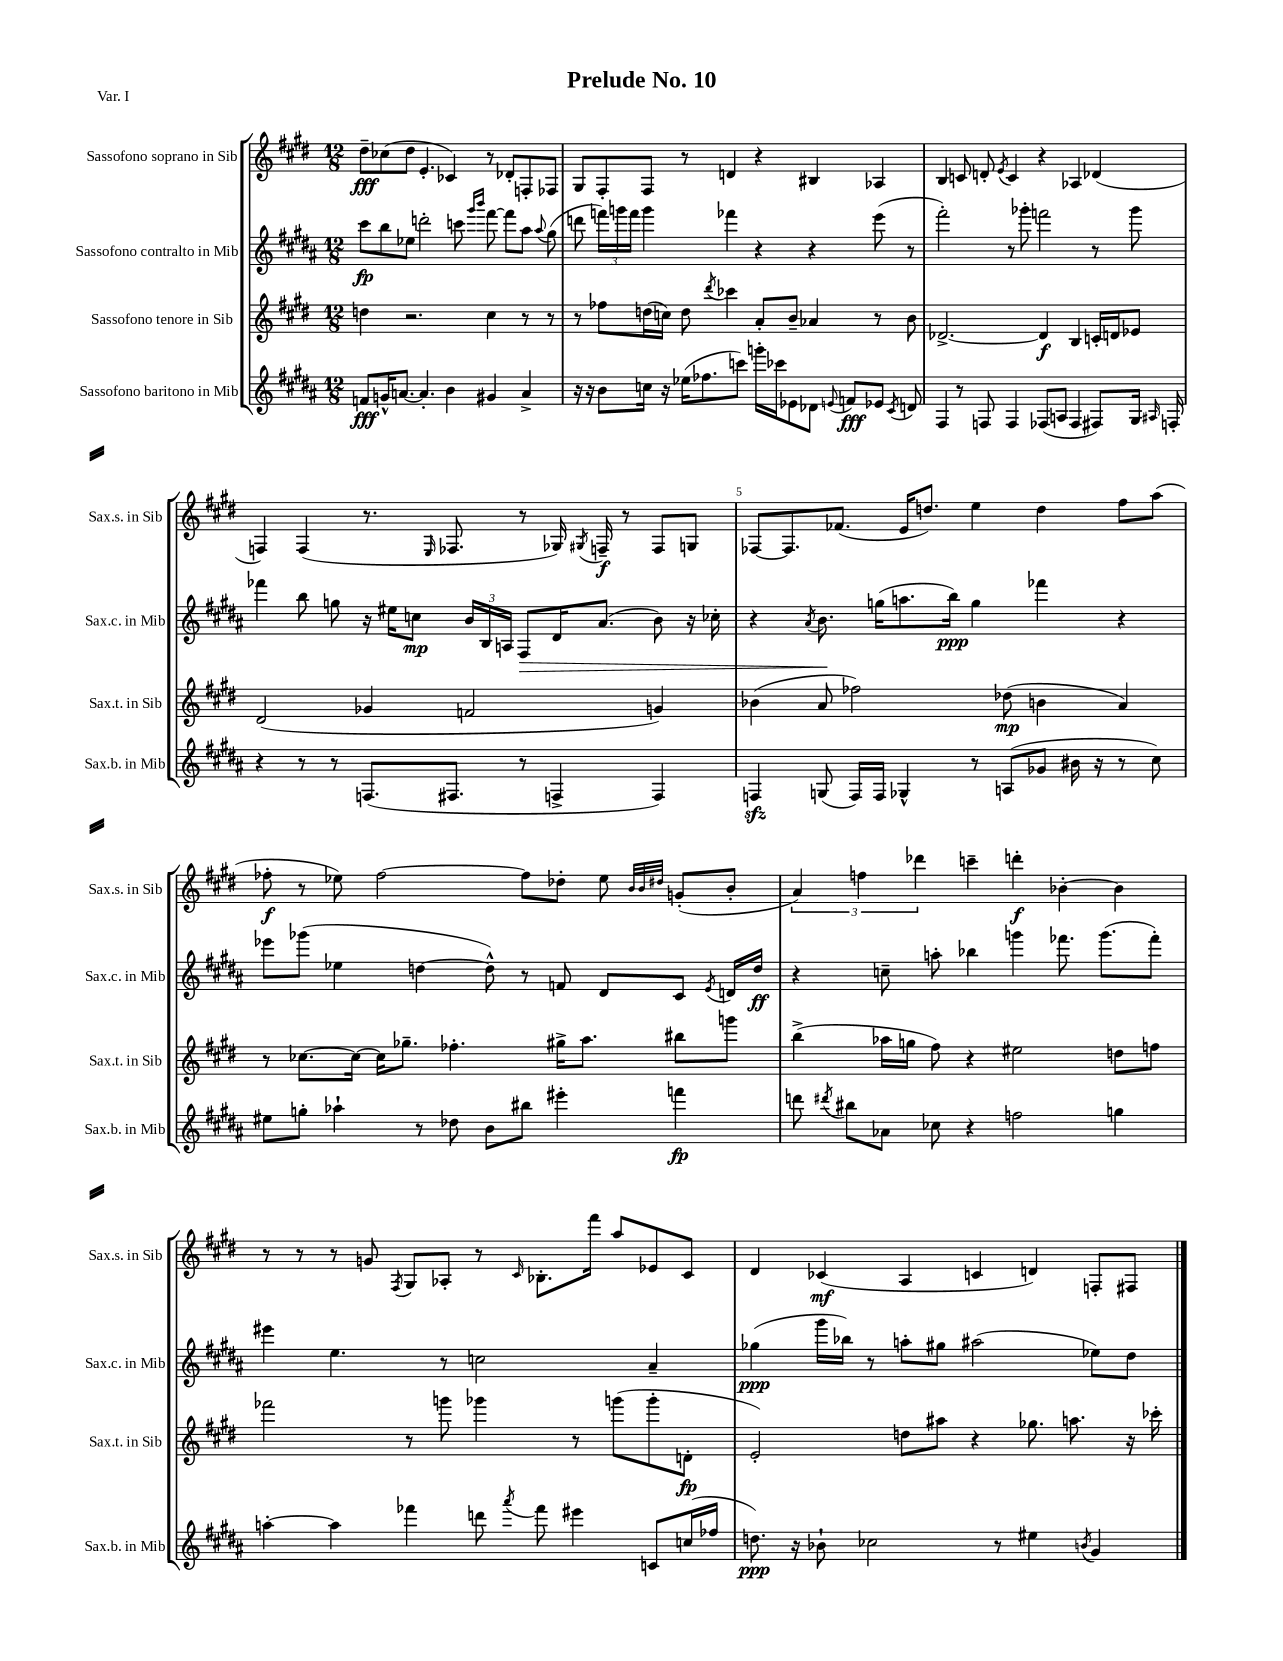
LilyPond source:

\header { title = "Prelude No. 10" piece = "Var. I" }
<<
\new StaffGroup <<
\new Staff = "s0" \with { instrumentName = "Sassofono soprano in Sib" shortInstrumentName = "Sax.s. in Sib" } {
    \clef treble \key e \major \numericTimeSignature \time 12/8
    \autoBeamOff dis''8[--\fff ces''8( dis''8] e'4.-. ces'4) r8 des'8[-. f8-. fes8] |
    gis8[ fis8-. fis8] r8 d'4 r4 bis4 aes4 |
    b4 c'8 d'8-. \acciaccatura { e'8 } c'4 r4 aes4 des'4( |
    f4) f4( r8. \grace { e16 } fes8. r8 ges16) \acciaccatura { gis8 } f16--\f r8 f8[ g8] |
    fes8[~ fes8. fes'8.]( e'16[ d''8.]) e''4 d''4 fis''8[ a''8]( |
    fes''8-.\f r8 ees''8) fes''2~ fes''8[ des''8]-. ees''8 \grace { b'32[ b'32 dis''32] } g'8[-.( b'8]-. |
    \tuplet 3/2 { a'4) f''4 des'''4 } c'''4-- d'''4-.\f bes'4~-. bes'4 |
    r8 r8 r8 g'8 \acciaccatura { fis8 } gis8[ aes8]-. r8 \grace { cis'16 } bes8.[-. fis'''16] a''8[ ees'8 cis'8] |
    dis'4 ces'4\mf( a4 c'4 d'4) f8[-. fis8] \bar "|." |
}
\new Staff = "s1" \with { instrumentName = "Sassofono contralto in Mib" shortInstrumentName = "Sax.c. in Mib" } {
    \clef treble \key b \major \numericTimeSignature \time 12/8
    \autoBeamOff cis'''8[\fp b''8 ees''8] d'''2-. c'''8 \grace { gis'''16[ b'''16] } fis'''8~ fis'''8[ ais''8] \appoggiatura { ais''8 } gis''8( |
    d'''8 \tuplet 3/2 { f'''16[) g'''16 f'''16] } g'''4 fes'''4 r4 r4 e'''8( r8 |
    fis'''2-.) r8 ges'''8-. f'''2 r8 ges'''8 |
    fes'''4 b''8 g''8 r16 eis''16[ c''8]\mp \tuplet 3/2 { b'16[ b16 a16] } fis8[\> dis'16 ais'8.]( b'8) r16 ces''16-. |
    r4 \acciaccatura { ais'8 } b'8.\! g''16[( a''8. b''16]\ppp) g''4 fes'''4 r4 |
    ees'''8[ ges'''8]( ees''4 d''4~ d''8-^) r8 f'8 dis'8[ cis'8] \acciaccatura { e'8 } d'16[ d''16]\ff |
    r4 c''8-- a''8-. bes''4 g'''4 fes'''8. g'''8.[( fes'''8]-.) |
    eis'''4 e''4. r8 c''2 ais'4-- |
    ges''4\ppp( gis'''16[ bes''16]) r8 a''8[-. gis''8] ais''2( ees''8[) dis''8] \bar "|." |
}
\new Staff = "s2" \with { instrumentName = "Sassofono tenore in Sib" shortInstrumentName = "Sax.t. in Sib" } {
    \clef treble \key e \major \numericTimeSignature \time 12/8
    \autoBeamOff d''4 r2. cis''4 r8 r8 |
    r8 fes''8[ d''16( c''16]) d''8 \acciaccatura { dis'''8 } ces'''4 a'8[-. b'8]-- aes'4 r8 b'8 |
    des'2.~-> des'4\f b4 c'16[-. d'16 ees'8] |
    dis'2( ges'4 f'2 g'4) |
    bes'4( a'8 fes''2) des''8\mp( b'4 a'4) |
    r8 ces''8.[~ ces''16]~ ces''16[ ges''8.]-- fes''4.-. gis''16[-> a''8.] bis''8[ g'''8] |
    b''4->( aes''16[ g''16] fis''8) r4 eis''2 d''8[ f''8] |
    fes'''2 r8 g'''8 ges'''4 r8 g'''8[( g'''8-. d'8]-.\fp |
    e'2-.) d''8[ ais''8] r4 ges''8. a''8. r16 ces'''16-. \bar "|." |
}
\new Staff = "s3" \with { instrumentName = "Sassofono baritono in Mib" shortInstrumentName = "Sax.b. in Mib" } {
    \clef treble \key b \major \numericTimeSignature \time 12/8
    \autoBeamOff f'8[\fff g'16-^ a'8.]~ a'4.-. b'4 gis'4 a'4-> |
    r16 r16 b'8[ c''16] r16 ees''16[( fes''8. c'''8]) g'''16[-. ces'''16 ees'8 des'8] \appoggiatura { e'8 } f'8[\fff ees'8] \acciaccatura { cis'8 } d'8 |
    fis4 r8 f8 f4 fes8[( a8] fes4 fis8[) gis16] \grace { ais16 } f16-. |
    r4 r8 r8 f8.[( fis8.] r8 f4-> f4) |
    f4\sfz g8( f16[) f16] ges4-^ r8 a8[( ges'8] bis'16 r16 r8 cis''8) |
    eis''8[ g''8]-. aes''4-! r8 des''8 b'8[ bis''8] eis'''4-. f'''4\fp |
    d'''8 \acciaccatura { dis'''8 } bis''8[ aes'8] ces''8 r4 f''2 g''4 |
    a''4~-. a''4 fes'''4 d'''8 \acciaccatura { ais'''8 } fes'''8 eis'''4 c'8[ c''16( fes''16] |
    d''8.\ppp) r16 bes'8-! ces''2 r8 eis''4 \acciaccatura { b'8 } gis'4 \bar "|." |
}
>>
>>
\layout { \context { \Score \override BarNumber.break-visibility = ##(#f #t #t) barNumberVisibility = #(every-nth-bar-number-visible 5) } }
